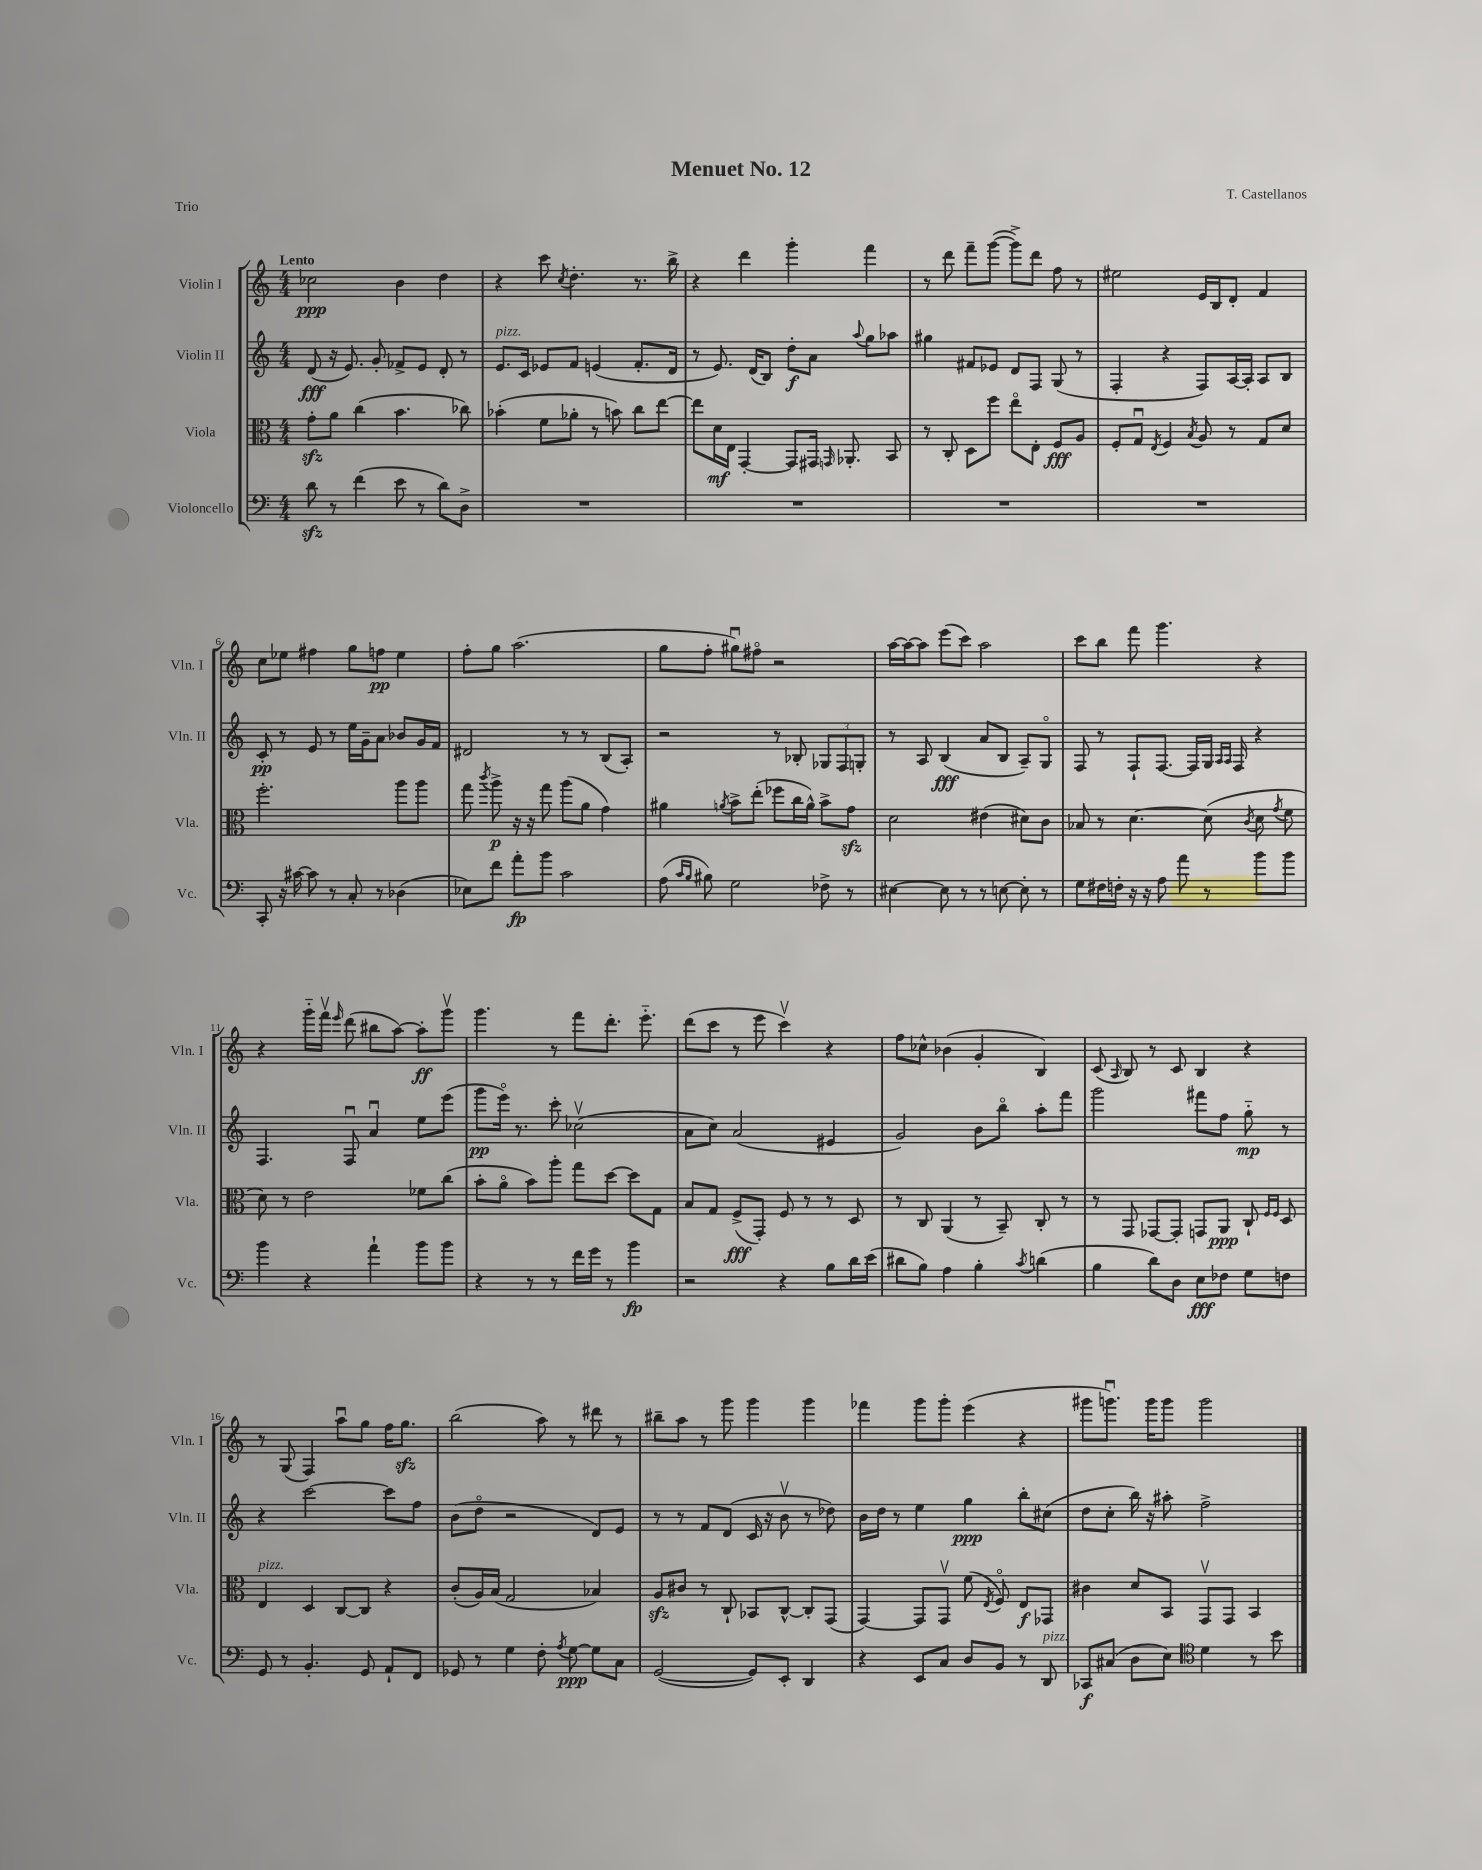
\header { title = "Menuet No. 12" composer = "T. Castellanos" piece = "Trio" }
<<
\new StaffGroup <<
\new Staff = "s0" \with { instrumentName = "Violin I" shortInstrumentName = "Vln. I" } {
    \clef treble \key c \major \numericTimeSignature \time 4/4 \tempo "Lento"
    \autoBeamOff ces''2\ppp b'4 d''4 |
    r4 c'''8 \acciaccatura { c''8 } d''4.-. r8. b''16-> |
    r4 d'''4 g'''4-. f'''4 |
    r8 d'''8 f'''8[-- g'''8]~( g'''8[->) d'''8] f''8 r8 |
    eis''2 e'16[ b16 d'8]-. f'4 |
    c''8[ ees''8] fis''4 g''8[ f''8]\pp ees''4 |
    f''8[-. g''8] a''2.( |
    g''8[ f''8]-. gis''8[\downbow) fis''8]\flageolet r2 |
    a''16[~ a''16~ a''8] e'''8[( c'''8]) a''2 |
    c'''8[ b''8] f'''8 g'''4. r4 |
    r4 g'''16[-_ f'''16]\upbow \grace { e'''16 } d'''8( bis''8[ a''8]~) a''8[-.\ff g'''8]\upbow |
    g'''4. r8 f'''8[ d'''8.]-. e'''8.-_ |
    d'''8[( c'''8] r8 e'''8 c'''4\upbow) r4 |
    f''8[ ces''8]-^ bes'4( g'4-. b4) |
    c'8( \grace { a16 } b8) r8 c'8 b4 r4 |
    r8 g8( f4) a''8[\downbow g''8] f''16[ g''8.]\sfz |
    b''2( a''8) r8 dis'''8 r8 |
    bis''8[-- a''8] r8 g'''8 g'''4 g'''4 |
    fes'''4 g'''8[ g'''8]-. e'''4( r4 |
    gis'''8[ g'''8.]\downbow) g'''16[ g'''8] g'''2 \bar "|." |
}
\new Staff = "s1" \with { instrumentName = "Violin II" shortInstrumentName = "Vln. II" } {
    \clef treble \key c \major \numericTimeSignature \time 4/4
    \autoBeamOff d'8\fff( r16 e'8.) g'8-. fes'8[-> e'8] d'8-. r8 |
    e'8.[^\markup { \italic "pizz." } c'16] ees'8[ f'8] e'4( f'8.[-. d'16] |
    r8 e'8.) d'16[( b8]) d''8[-.\f a'8] \appoggiatura { a''8 } g''8[ aes''8] |
    gis''4 fis'8[ ees'8] d'8[ f8] g8( r8 |
    f4-. r4 f8[) a16~ a16]-. a8[ b8] |
    c'8-.\pp r8 e'8 r8 e''16[ g'16-- a'8] bes'8[ g'16 f'16] |
    dis'2 r8 r8 b8[( a8]-.) |
    r2 r8 bes8-. \tuplet 3/2 { ges8[ f8 g8]-. } |
    r8 a8 b4\fff( a'8[ b8] a8[--) g8]\flageolet |
    f8 r8 f8[-! f8.]~ f16[ g16] \grace { a16[ a16] } f16 r4 |
    f4. f8\downbow a'4\downbow e''8[ e'''8]( |
    g'''8[\pp e'''16]\flageolet) r8. c'''8-. ces''2\upbow( |
    a'8[ c''8]) a'2( eis'4 |
    g'2) b'8[ b''8]\flageolet a''8[-. f'''8] |
    g'''2 fis'''8[ f''8] g''8-_\mp r8 |
    r4 c'''2~ c'''8[ f''8] |
    b'8[( d''8]\flageolet r2 d'8[) e'8] |
    r8 r8 f'8[ d'8]( c'16 r16 b'8\upbow r8 des''8) |
    b'16[ d''16] r8 e''4 g''4\ppp b''8[-. cis''8]( |
    d''8[ c''8]-. b''16) r16 ais''8-. f''2-> \bar "|." |
}
\new Staff = "s2" \with { instrumentName = "Viola" shortInstrumentName = "Vla." } {
    \clef alto \key c \major \numericTimeSignature \time 4/4
    \autoBeamOff g'8[-.\sfz a'8] c''4( b'4. ces''8) |
    bes'4-.( f'8[ aes'8]-. r8 b'8) c''8[ e''8]~ |
    e''8[ d'16\mf e16] g,4~-. g,8[ gis,16] \grace { g,16 } aes,8.-. b,8 |
    r8 c8-. d8[ f''8] e''8[\flageolet e8]-. f8[\fff a8] |
    f8[-. g8]\downbow \acciaccatura { e8 } f4 \acciaccatura { b8 } a8 r8 g8[ d'8] |
    f''2.-. a''8[ a''8] |
    g''8 \acciaccatura { c'''8 } a''8->\p r16 r16 g''8 a''8[( a'8] g'4) |
    ais'4 \acciaccatura { a'8 } b'8[-> e''8]-.( fes''8[ c''16 a'16]-^) b'8[-> g'8]\sfz |
    d'2 eis'4( dis'8[) c'8] |
    bes8 r8 d'4.~ d'8( \acciaccatura { c'8 } d'8 \acciaccatura { g'8 } f'8 |
    d'8) r8 e'2 fes'8[ c''8]( |
    b'8[-. a'8]\flageolet b'8[) a''8]-. g''8[ d''8]~ d''8[ g8] |
    b8[ g8] f8[->\fff( g,8]-.) f8 r8 r8 d8 |
    r8 c8 a,4( r8 b,8--) c8-. r8 |
    r8 g,8 ges,8[~ ges,8]-. g,8[ a,8]\ppp c8-! \grace { f16[ f16] } d8 |
    e4^\markup { \italic "pizz." } d4 c8[~ c8] r4 |
    c'8[-.( a16) b16]( g2 bes4) |
    a8[\sfz cis'8] r8 c8-! bes,8[ c8]~-^ c8[-. g,8]( |
    g,4~) g,8[ g,8]\upbow f'8( \acciaccatura { e8 } f8\flageolet) e8[\f ges,8] |
    cis'4 d'8[ b,8] g,8[\upbow g,8] b,4 \bar "|." |
}
\new Staff = "s3" \with { instrumentName = "Violoncello" shortInstrumentName = "Vc." } {
    \clef bass \key c \major \numericTimeSignature \time 4/4
    \autoBeamOff d'8\sfz r8 f'4( e'8 r8 d'8[) d8]-> |
    R1 |
    R1 |
    R1 |
    R1 |
    c,8-. r16 cis'16~ cis'8 r8 c8-. r8 des4( |
    ees8[) f'8] a'8[-.\fp b'8] c'2 |
    a8( \grace { c'16[ b16] } bis8) g2 fes8-> r8 |
    eis4~ eis8 r8 r8 e8~ e8-. r8 |
    g8[ fis16 f16]-. r16 r16 a8 a'8 r8 b'8[ b'8] |
    b'4 r4 a'4-! b'8[ b'8] |
    r4 r8 r8 f'16[ g'16] r8 b'4\fp |
    r2 r4 b8[ d'16 e'16]( |
    dis'8[ b8]) a4 b4-. \acciaccatura { c'8 } d'4( |
    b4 d'8[) d8] e8[\fff fes8] g8[ f8] |
    g,8 r8 b,4.-. g,8 a,8[-! f,8] |
    ges,8 r8 g4 f8-. \acciaccatura { a8 } g8~\ppp g8[ c8] |
    g,2~( g,8[) e,8]-. d,4 |
    r4 e,8[ c8] d8[ b,8] r8 d,8^\markup { \italic "pizz." } |
    ces,8[\f cis8]( d8[ e8]) \clef tenor d'4 r8 b'8 \bar "|." |
}
>>
>>
